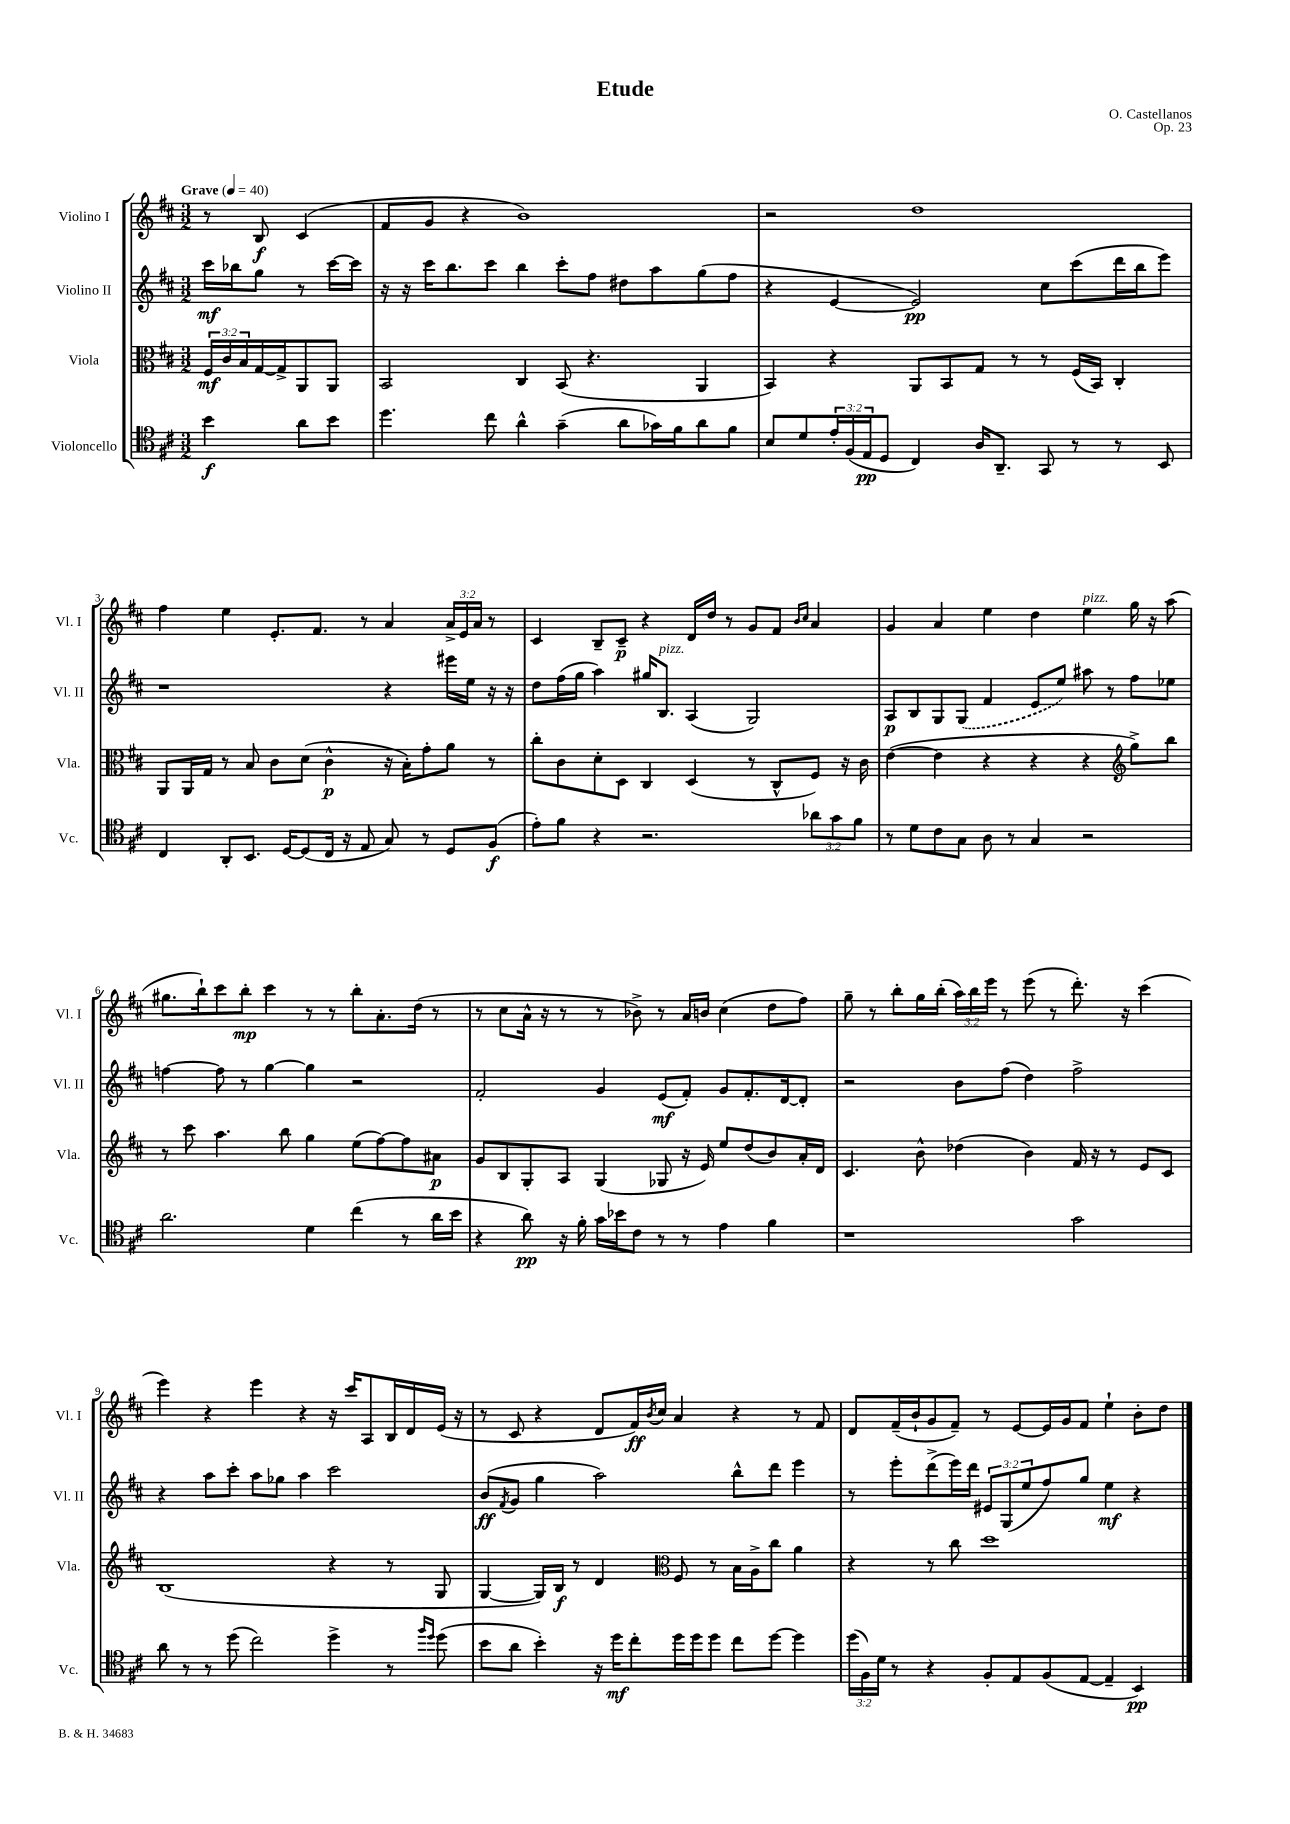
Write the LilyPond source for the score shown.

\header { title = "Etude" composer = "O. Castellanos" opus = "Op. 23" }
<<
\new StaffGroup <<
\new Staff = "s0" \with { instrumentName = "Violino I" shortInstrumentName = "Vl. I" } {
    \clef treble \key d \major \numericTimeSignature \time 3/2 \override Staff.TupletNumber.text = #tuplet-number::calc-fraction-text \partial 2 \tempo "Grave" 4 = 40
    r8 b8\f cis'4( |
    fis'8 g'8 r4 b'1) |
    r2 d''1 |
    fis''4 e''4 e'8.-. fis'8. r8 a'4 \tuplet 3/2 { a'16-> e'16 a'16 } r8 |
    cis'4 b8-- cis'8--\p r4 d'16 d''16 r8 g'8 fis'8 \grace { b'16 cis''16 } a'4 |
    g'4 a'4 e''4 d''4 e''4^\markup { \italic "pizz." } g''16 r16 a''8( |
    gis''8. b''16-!) cis'''8 b''8-.\mp cis'''4 r8 r8 b''8-. a'8.-. d''16( r8 |
    r8 cis''8 a'16-^ r16 r8 r8 bes'8->) r8 a'16 b'16 cis''4( d''8 fis''8) |
    g''8-- r8 b''8-. g''16 b''16-.( \tuplet 3/2 { a''16) b''16 e'''16 } r8 e'''8( r8 d'''8.-.) r16 cis'''4( |
    e'''4) r4 e'''4 r4 r16 cis'''16 a8 b16 d'16 e'16( r16 |
    r8 cis'8 r4 d'8 fis'16\ff) \acciaccatura { b'8 } cis''16 a'4 r4 r8 fis'8 |
    d'8 fis'16--( b'16-! g'8 fis'8--) r8 e'8~ e'16 g'16 fis'8 e''4-! b'8-. d''8 \bar "|." |
}
\new Staff = "s1" \with { instrumentName = "Violino II" shortInstrumentName = "Vl. II" } {
    \clef treble \key d \major \numericTimeSignature \time 3/2 \override Staff.TupletNumber.text = #tuplet-number::calc-fraction-text \partial 2
    cis'''16\mf bes''16 g''8 r8 cis'''16~ cis'''16 |
    r16 r16 cis'''16 b''8. cis'''8 b''4 cis'''8-. fis''8 dis''8 a''8 g''8( fis''8 |
    r4 e'4~ e'2\pp) cis''8 cis'''8( d'''16 b''16 e'''8) |
    r1 r4 eis'''16 e''16 r16 r16 |
    d''8 fis''16( g''16 a''4) gis''16 b8.^\markup { \italic "pizz." } a4( g2) |
    a8\p b8 g8 \once \slurDashed g8( fis'4 e'8 e''8) ais''8 r8 fis''8 ees''8 |
    f''4~ f''8 r8 g''4~ g''4 r2 |
    fis'2-. g'4 e'8\mf( fis'8-.) g'8 fis'8.-. d'16~ d'8-. |
    r2 b'8 fis''8( d''4) fis''2-> |
    r4 a''8 cis'''8-. a''8 ges''8 a''4 cis'''2 |
    b'8\ff( \acciaccatura { fis'8 } g'8 g''4 a''2) b''8-^ d'''8 e'''4 |
    r8 e'''8-. d'''8->( e'''16) d'''16 \tuplet 3/2 { eis'8 g8( e''8 } fis''8) g''8 e''4\mf r4 \bar "|." |
}
\new Staff = "s2" \with { instrumentName = "Viola" shortInstrumentName = "Vla." } {
    \clef alto \key d \major \numericTimeSignature \time 3/2 \override Staff.TupletNumber.text = #tuplet-number::calc-fraction-text \partial 2
    \tuplet 3/2 { fis16\mf cis'16 b16 } g16~ g16-> a,8 a,8 |
    b,2 cis4 b,8( r4. a,4 |
    b,4) r4 a,8 b,8 g8 r8 r8 fis16( b,16) cis4-. |
    a,8 a,16 g16 r8 b8 cis'8 d'8( cis'4-^\p r16 b16-.) g'8-. a'8 r8 |
    cis''8-. cis'8 d'8-. d8 cis4 d4( r8 cis8-^ fis8) r16 cis'16 |
    e'4~( e'4 r4 r4 r4 \clef treble g''8->) b''8 |
    r8 cis'''8 a''4. b''8 g''4 e''8( fis''8~) fis''8 ais'8\p |
    g'8 b8 g8-. a8 g4( ges8 r16 e'16) e''8 d''8( b'8) a'16-. d'16 |
    cis'4. b'8-^ des''4( b'4) fis'16 r16 r8 e'8 cis'8 |
    b1( r4 r8 g8 |
    g4~ g16) b16\f r8 d'4 \clef alto fis8 r8 b16 a16-> cis''8 a'4 |
    r4 r8 cis''8 d''1 \bar "|." |
}
\new Staff = "s3" \with { instrumentName = "Violoncello" shortInstrumentName = "Vc." } {
    \clef tenor \key d \major \numericTimeSignature \time 3/2 \override Staff.TupletNumber.text = #tuplet-number::calc-fraction-text \partial 2
    b'4\f a'8 b'8 |
    d''4. cis''8 a'4-^ g'4--( a'8 ges'16) fis'16 a'8 fis'8 |
    b8 d'8 \tuplet 3/2 { e'16-. fis16( e16\pp } d8 cis4) a16 a,8.-- g,8 r8 r8 b,8 |
    cis4 a,8-. b,8. d16~ d8( cis16 r16 e8 g8) r8 d8 fis8\f( |
    e'8-.) fis'8 r4 r2. \tuplet 3/2 { aes'8 g'8 fis'8 } |
    r8 d'8 cis'8 g8 a8 r8 g4 r2 |
    a'2. d'4 cis''4( r8 a'16 b'16 |
    r4 a'8\pp) r16 fis'16-. g'16 bes'16 cis'8 r8 r8 e'4 fis'4 |
    r1 g'2 |
    a'8 r8 r8 d''8( cis''2) d''4-> r8 \grace { fis''16 d''16 } d''8( |
    b'8 a'8 b'4-.) r16 d''16\mf cis''8-. d''16 d''16 d''8 cis''8 d''8~ d''4 |
    \tuplet 3/2 { d''16( fis16) d'16 } r8 r4 fis8-. e8 fis8( e8~ e4-- b,4\pp) \bar "|." |
}
>>
>>
